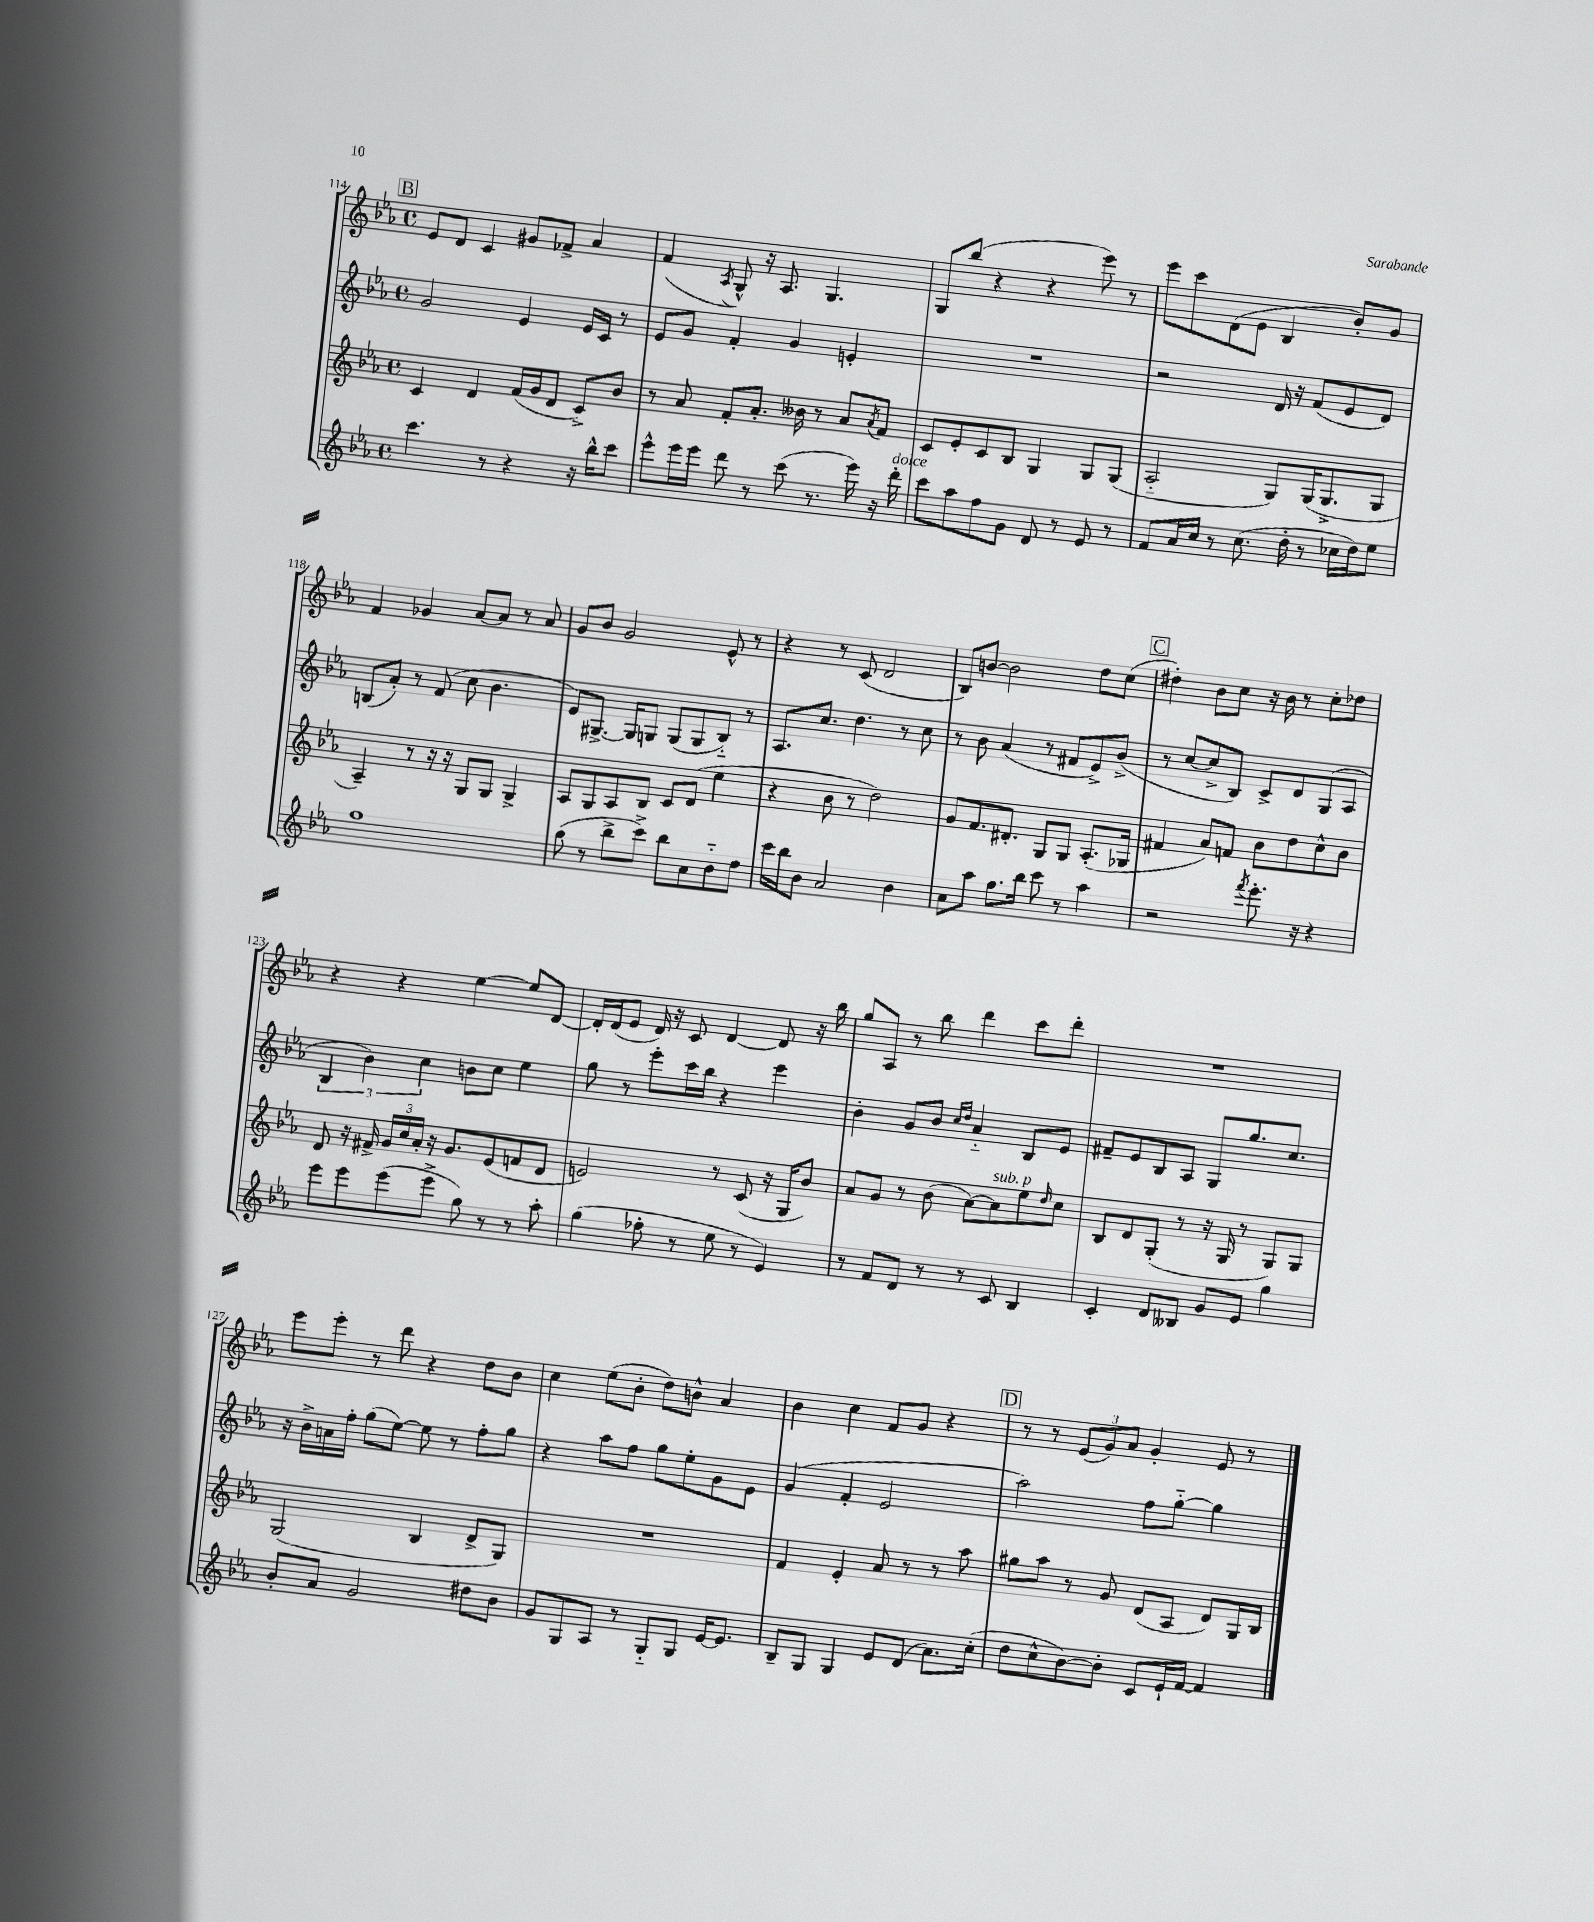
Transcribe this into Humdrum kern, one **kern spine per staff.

**kern	**kern	**kern	**kern
*staff4	*staff3	*staff2	*staff1
*clefG2	*clefG2	*clefG2	*clefG2
*k[b-e-a-]	*k[b-e-a-]	*k[b-e-a-]	*k[b-e-a-]
*M4/4	*M4/4	*M4/4	*M4/4
*met(c)	*met(c)	*met(c)	*met(c)
4.ccc	4c	2g	8e-
.	.	.	8d
.	4d	.	4c
8r	.	.	.
4r	(16f	4e-	8g#
.	16g	.	.
.	8d	.	8f-^
16r	8c^)	16e-	4a-
16bb-^^	.	16c	.
8ccc	8b-	8r	.
=	=	=	=
8eee-^^	8r	8e-	(4f
16eee-	8a-	8g	.
16eee-	.	.	.
.	.	.	8qA-
8ddd	8f'	4f'	8G^^)
8r	8.a-'	.	16r
.	.	.	8.A-
(8ccc	.	4g	.
.	16b--	.	.
8.r	8r	.	4.G
.	8a-	4e'	.
16eee-)	.	.	.
.	8qa-	.	.
16r	8f	.	.
16ddd'	.	.	.
=	=	=	=
8ccc	8c	1r	8G
8aa-	8e-'	.	(8bb-
8ff	8c	.	4r
8g	8B-	.	.
8d	4G	.	4r
8r	.	.	.
8e-	8G	.	8eee-)
8r	(8G	.	8r
=	=	=	=
8f	2A-'~	2r	8eee-
16a-	.	.	8ccc
16cc	.	.	.
8r	.	.	(8d
(8.cc	.	.	8e-
.	8G)	16d	4B-
16dd'	.	16r	.
8r	(16G	(8f	.
.	8.G^	.	.
16cc-	.	8e-	8b-')
16dd)	.	.	.
8ee-	8G	8d)	8g
=	=	=	=
1ff	4A-~)	(8B	4f
.	.	8a-')	.
.	8r	8r	4g-
.	16r	(8f	.
.	16r	.	.
.	8G	8cc	[8a-
.	8G	4.b-	8a-]
.	4G^	.	8r
.	.	.	8a-
=	=	=	=
(8gg	8A-	8e-)	8g
8r	8G	[8.G#^	8b-
8bb-^	8A-	.	2g
.	.	16G#]	.
8ccc^)	8B-	8G	.
8bb-	8c	(8G	.
8a-	(8d	8G	.
8b-'~	4ee-	8B-'~)	8e-^^
8dd	.	8r	8r
=	=	=	=
16ccc	4r	8.A-	4r
16bb-	.	.	.
8b-	.	.	.
.	.	8.cc	.
2a-	8b-	.	8r
.	8r	4.dd	(8c
.	2dd)	.	2d
4b-	.	8r	.
.	.	8cc	.
=	=	=	=
8a-	8g	8r	8B-)
8aa-	8.f	8b-	[8b
8.ff	.	(4a-	2b]
.	8.d#'	.	.
16bb-	.	.	.
8ccc	8G	8r	.
8r	8G	8f#	.
4aa-	(8.A-'	8e-^)	8dd
.	.	(8b-^	(8cc
.	16G-	.	.
=	=	=	=
2r	4f#	8r	4dd#')
.	.	[8cc	.
.	8a-)	8cc^]	8b-
.	8f	8B-)	8cc
8qfff	.	.	.
8.eee-'	8b-	8c^	16r
.	.	.	16b-
.	8dd	8d	8r
16r	.	.	.
4r	8cc^^	(8G	8cc'
.	8b-	8A-	8dd-
=	=	=	=
8eee-	8d	6B-	4r
8eee-	16r	.	.
.	.	6b-)	.
.	16f#^	.	.
(8eee-	24g	.	4r
.	24cc	.	.
.	24a-'	6cc	.
8eee-^	16r	.	.
.	8.g	.	.
8gg)	.	8b	[4ee-
8r	(8e-	8cc	.
8r	8f	4ee-	8ee-]
8aa-'	8d	.	[8d
=	=	=	=
(4gg	2e)	8gg	16d']
.	.	.	(16d
.	.	8r	8e-
8ff-'	.	8eee-'	16d)
.	.	.	16r
8r	.	16ccc	8c
.	.	16bb-	.
8ee-	8r	4r	[4d
8r	(8c	.	.
4e-)	16r	4eee-	8d]
.	16G	.	.
.	8b-)	.	16r
.	.	.	16bb-
=	=	=	=
8r	8a-	4b-'	8gg
8f	8g	.	8A-
8d	8r	8g	8r
8r	(8b-	8b-	8bb-
.	.	16qqcc	.
.	.	16qqdd	.
8r	[8a-)	4a-'~	4ddd
8c	8a-]	.	.
4B-	8ee-	8B-	8ccc
.	16qqdd	.	.
.	8cc	8e-	8ddd'
=	=	=	=
4c'	8B-	8f#~	1r
.	8d	8e-	.
8d	(8G'	8B-	.
8B--	8r	8A-	.
8g	16r	8G	.
.	16G	.	.
8e-	8r	8.gg	.
4gg	8G)	.	.
.	.	8.cc	.
.	8G	.	.
=	=	=	=
8b-'	(2G	16r	8eee-
.	.	16b-^	.
8a-	.	16a	8eee-'
.	.	16ff'	.
2g	.	(8gg	8r
.	.	[8ee-)	8ddd
.	4B-	8ee-]	4r
.	.	8r	.
8dd#	8d^	8ff'	8dd
8b-	8G)	8gg	8b-
=	=	=	=
8g	1r	4r	4cc
8G	.	.	.
8A-	.	8aa-	(8ee-
8r	.	8ff	8b-'
8G'~	.	8gg	8dd)
8G	.	8ee-'	8b^^
[16e-	.	8g	4a-
8.e-]	.	.	.
.	.	8e-	.
=	=	=	=
8B-~	4f	(4g	4b-
8G	.	.	.
4G	4e-'	4f'	4cc
8e-	8a-	2e-	8f
(8d	8r	.	8g
8.a-)	8r	.	4r
.	8aa-	.	.
(16cc'	.	.	.
=	=	=	=
8dd	8gg#	2aa-)	8r
8cc^^	8aa-	.	8r
[8b-)	8r	.	(12e-
.	.	.	12g)
8b-']	8g	.	.
.	.	.	12a-
8c	(8d	8ff	4g'
16e-`	8A-	[8gg'~	.
[16f	.	.	.
4f]	8d)	4gg]	8e-
.	16G	.	8r
.	16B-	.	.
==	==	==	==
*-	*-	*-	*-
